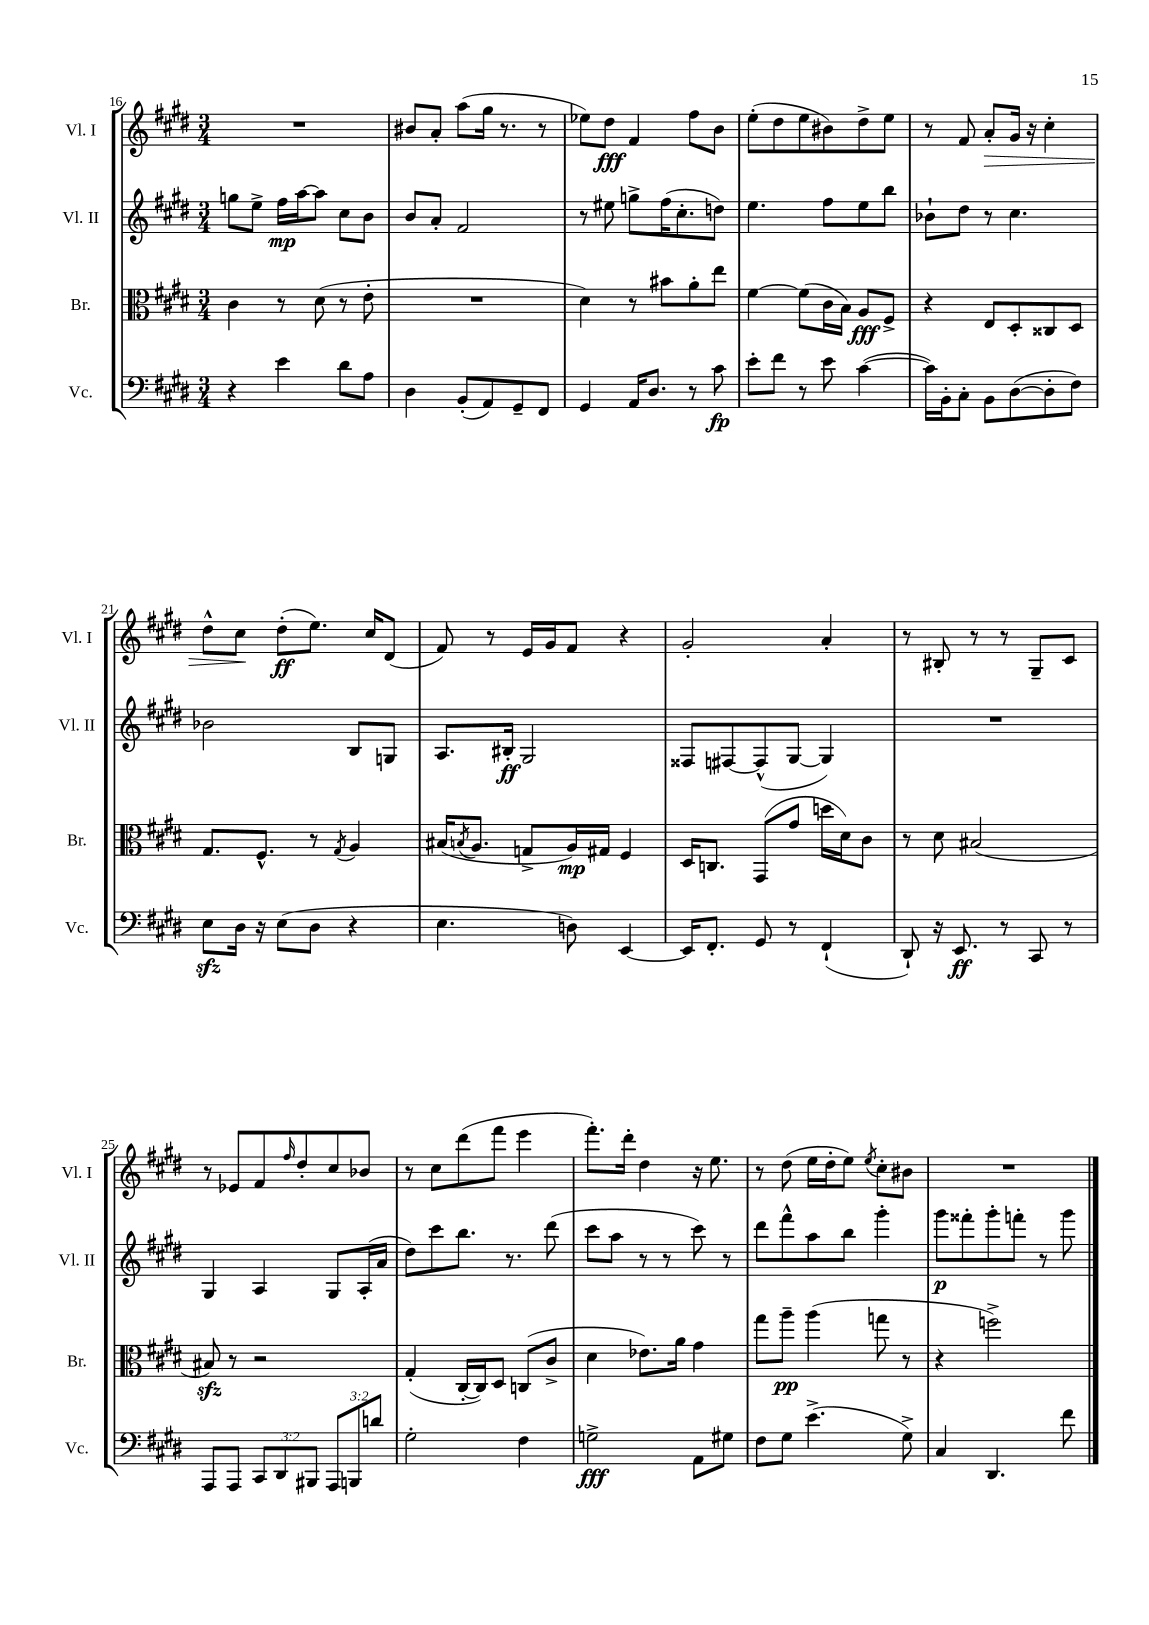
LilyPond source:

<<
\new StaffGroup <<
\new Staff = "s0" \with { instrumentName = "Vl. I" shortInstrumentName = "Vl. I" } {
    \clef treble \key e \major \numericTimeSignature \time 3/4
    R2. |
    bis'8 a'8-. a''8( gis''16 r8. r8 |
    ees''8) dis''8\fff fis'4 fis''8 b'8 |
    e''8-.( dis''8 e''8 bis'8) dis''8-> e''8 |
    r8 fis'8 a'8-.\> gis'16 r16 cis''4-. |
    dis''8-^ cis''8\! dis''8-.\ff( e''8.) cis''16 dis'8( |
    fis'8) r8 e'16 gis'16 fis'8 r4 |
    gis'2-. a'4-. |
    r8 bis8-. r8 r8 gis8-- cis'8 |
    r8 ees'8 fis'8 \grace { fis''16 } dis''8-. cis''8 bes'8 |
    r8 cis''8 dis'''8( fis'''8 e'''4 |
    fis'''8.-.) dis'''16-. dis''4 r16 e''8. |
    r8 dis''8( e''16 dis''16-. e''8) \acciaccatura { e''8 } cis''8-. bis'8 |
    R2. \bar "|." |
}
\new Staff = "s1" \with { instrumentName = "Vl. II" shortInstrumentName = "Vl. II" } {
    \clef treble \key e \major \numericTimeSignature \time 3/4
    g''8 e''8-> fis''16\mp a''16~ a''8 cis''8 b'8 |
    b'8 a'8-. fis'2 |
    r8 eis''8 g''8-> fis''16( cis''8.-. d''8) |
    e''4. fis''8 e''8 b''8 |
    bes'8-! dis''8 r8 cis''4. |
    bes'2 b8 g8 |
    a8. bis16-.\ff gis2 |
    fisis8 fis8~ fis8-^( gis8~ gis4) |
    R2. |
    gis4 a4 gis8 a16-.( a'16 |
    dis''8) cis'''8 b''8. r8. dis'''8( |
    cis'''8 a''8 r8 r8 cis'''8) r8 |
    dis'''8 fis'''8-^ a''8 b''8 gis'''4-. |
    gis'''8\p fisis'''8-. gis'''8-. f'''8-. r8 gis'''8 \bar "|." |
}
\new Staff = "s2" \with { instrumentName = "Br." shortInstrumentName = "Br." } {
    \clef alto \key e \major \numericTimeSignature \time 3/4
    cis'4 r8 dis'8( r8 e'8-. |
    R2. |
    dis'4) r8 bis'8 a'8-. e''8 |
    fis'4~ fis'8( cis'16 b16) a8\fff fis8-> |
    r4 e8 dis8-. cisis8 dis8 |
    gis8. fis8.-^ r8 \acciaccatura { gis8 } a4 |
    bis16( \acciaccatura { b8 } a8. g8-> a16\mp) gis16 fis4 |
    dis16 c8. gis,8( gis'8 d''16 dis'16) cis'8 |
    r8 dis'8 bis2( |
    bis8\sfz) r8 r2 |
    gis4-.( cis16~-. cis16) dis8 c8( cis'8-> |
    dis'4 ees'8.) a'16 gis'4 |
    gis''8 a''8--\pp a''4( g''8 r8 |
    r4 f''2->) \bar "|." |
}
\new Staff = "s3" \with { instrumentName = "Vc." shortInstrumentName = "Vc." } {
    \clef bass \key e \major \numericTimeSignature \time 3/4 \override Staff.TupletNumber.text = #tuplet-number::calc-fraction-text
    r4 e'4 dis'8 a8 |
    dis4 b,8-.( a,8) gis,8-- fis,8 |
    gis,4 a,16 dis8. r8 cis'8\fp |
    e'8-. fis'8 r8 e'8 cis'4~( |
    cis'16) b,16-. cis8-. b,8 dis8~( dis8-. fis8) |
    e8\sfz dis16 r16 e8( dis8 r4 |
    e4. d8) e,4~ |
    e,16 fis,8.-. gis,8 r8 fis,4-!( |
    dis,8-!) r16 e,8.\ff r8 cis,8 r8 |
    a,,8 a,,8 \tuplet 3/2 { cis,8 dis,8 bis,,8 } \tuplet 3/2 { a,,8 b,,8 d'8 } |
    gis2-. fis4 |
    g2->\fff a,8 gis8 |
    fis8 gis8 e'4.->( gis8->) |
    cis4 dis,4. fis'8 \bar "|." |
}
>>
>>
\layout { \context { \Score currentBarNumber = #16 } }
